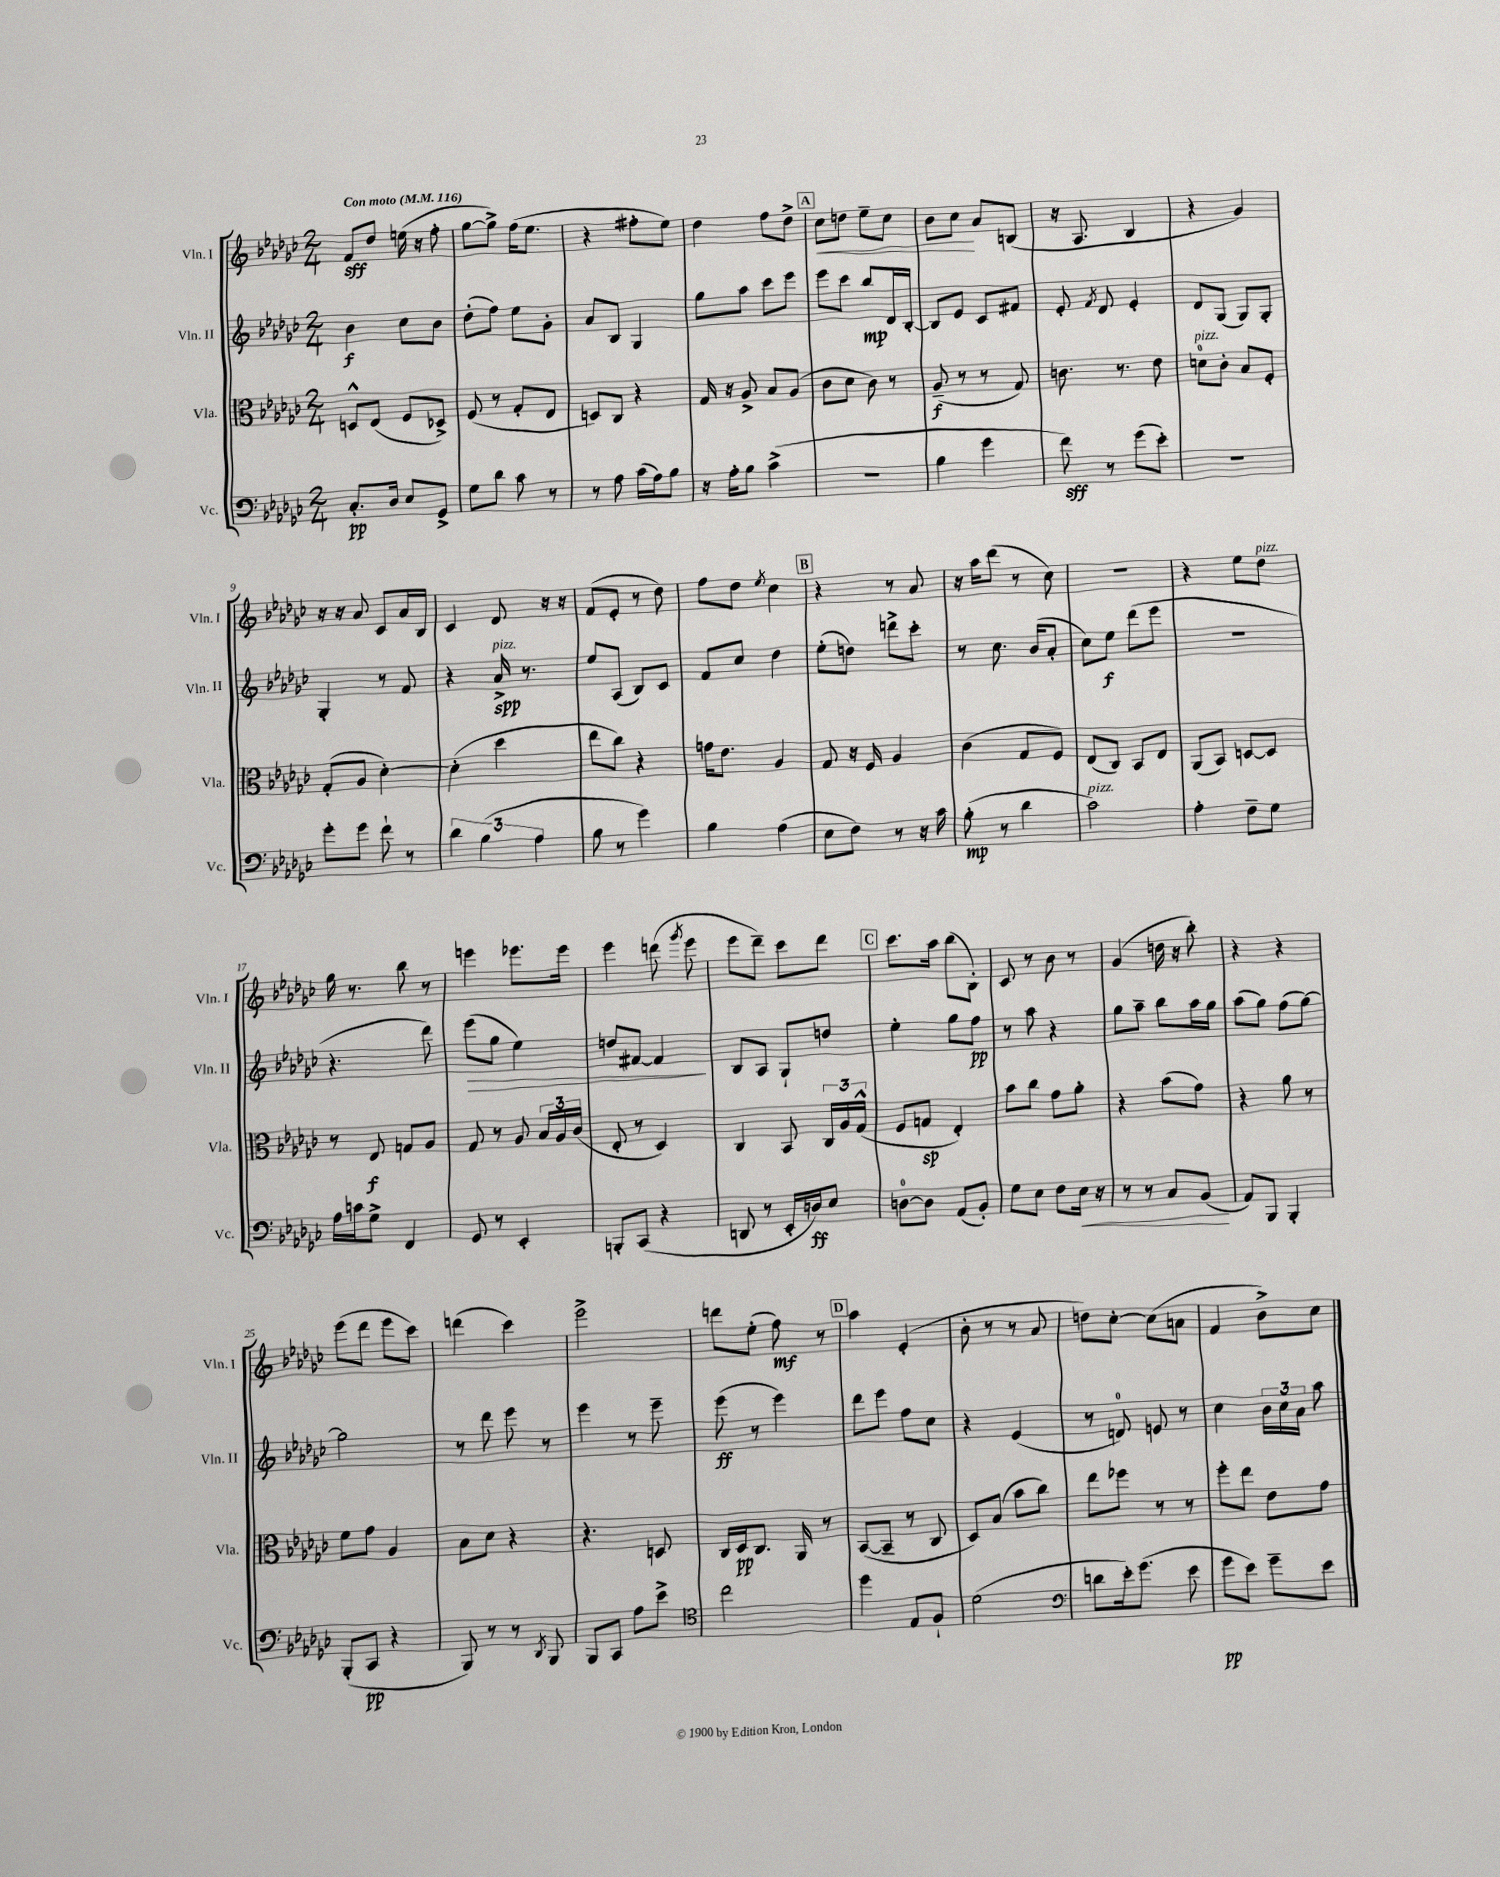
<<
\new StaffGroup <<
\new Staff = "s0" \with { instrumentName = "Vln. I" shortInstrumentName = "Vln. I" } {
    \clef treble \key ges \major \numericTimeSignature \time 2/4 \tempo "Con moto" 4 = 116
    \autoBeamOff f'8[\sff des''8] e''16( r16 f''8-. |
    ges''8[~ ges''8]->) f''16[( ees''8.] |
    r4 fis''8[-. ees''8]) |
    des''4 f''8[ des''8]-> |
    \mark \markup { \box "A" } ces''8[\< d''8] ees''8[-- ces''8] |
    bes'8[ ces''8]\! aes'8[ b8]( |
    r16 aes8. bes4 |
    r4 ges'4) |
    r16 r16 aes'8 ces'8[ aes'16 bes16] |
    ces'4 des'8 r16 r16 |
    f'8[( ees'8]-. r8 des''8) |
    f''8[ des''8] \acciaccatura { ees''8 } ces''4 |
    \mark \markup { \box "B" } r4 r8 aes'8 |
    r16 aes''16[ des'''8]( r8 ces''8) |
    r2 |
    r4 ees''8[ des''8]^\markup { \italic "pizz." } |
    ges''16 r8. bes''8 r8 |
    e'''4 ees'''8.[ ees'''16] |
    ees'''4 d'''8( \acciaccatura { ges'''8 } ees'''8 |
    ees'''8[ des'''8]--) ces'''8[ des'''8] |
    \mark \markup { \box "C" } ces'''8.[ aes''16] bes''8[( bes8]-.) |
    ces'8 r8 bes'8 r8 |
    ges'4( d''16 r16 bes''8-.) |
    r4 r4 |
    ees'''8[( des'''8] ees'''8[ ces'''8]) |
    d'''4( ces'''4) |
    ees'''2-> |
    d'''8[ ees''8]-.( f''8\mf) r8 |
    \mark \markup { \box "D" } aes''4 ees'4-.( |
    bes'8-. r8 r8 aes'8 |
    d''8[) ces''8]~-. ces''8[( a'8] |
    f'4 bes'8[->) ces''8] \bar "|." |
}
\new Staff = "s1" \with { instrumentName = "Vln. II" shortInstrumentName = "Vln. II" } {
    \clef treble \key ges \major \numericTimeSignature \time 2/4
    \autoBeamOff bes'4\f ces''8[ bes'8] |
    des''8[-.( f''8]) ees''8[ ges'8]-. |
    aes'8[ bes8] ges4 |
    ges''8[ aes''8] ces'''8[ ees'''8] |
    \mark \markup { \box "A" } ees'''8[ ces'''8] bes''8[\mp des'16 bes16]~-. |
    bes8[ ees'8] ces'8[ fis'8] |
    ees'8-. \acciaccatura { f'8 } des'8 ees'4-. |
    des'8[ ges8]( ges8[) ges8]-. |
    ges4-. r8 f'8 |
    r4 aes'16->\spp^\markup { \italic "pizz." } r8. |
    ees''8[ aes8]( bes8[) ces'8] |
    f'8[ ces''8] des''4 |
    \mark \markup { \box "B" } ees''8[-.( d''8]) d'''8[-> ces'''8]-. |
    r8 ces''8. bes'16[( aes'8]-. |
    ces''8[) ees''8]\f des'''8[( ees'''8] |
    R2 |
    r4. des'''8) |
    ees'''8[\>( ges''8] ees''4) |
    d''8[ fis'8]~ fis'4\! |
    bes8[ aes8] ges8[-! d''8] |
    \mark \markup { \box "C" } ees''4-. ges''8[ f''8]\pp |
    r8 aes''8 r4 |
    ges''8[ aes''8]-- bes''8[ aes''16 ges''16] |
    aes''8[( ges''8]) f''8[( ges''8]~) |
    ges''2 |
    r8 des'''8 ees'''8 r8 |
    ees'''4 r8 ees'''8-- |
    ees'''8\ff( r8 ees'''4) |
    \mark \markup { \box "D" } des'''8[ ees'''8] f''8[ ces''8] |
    r4 ees'4( |
    r8 d'8-0) e'8 r8 |
    ces''4 \tuplet 3/2 { bes'16[ ces''16 aes'16] } aes''8 \bar "|." |
}
\new Staff = "s2" \with { instrumentName = "Vla." shortInstrumentName = "Vla." } {
    \clef alto \key ges \major \numericTimeSignature \time 2/4
    \autoBeamOff d8[-^ ees8]( f8[ des8]->) |
    f8( r8 ges8[-. ees8] |
    d8[) ces8] r4 |
    ges16 r16 aes8-> bes8[ aes8]( |
    \mark \markup { \box "A" } ces'8[ des'8] ces'8) r8 |
    aes8--\f( r8 r8 ges8) |
    c'8. r8. ees'8 |
    d'8[-0^\markup { \italic "pizz." } ces'8]-. bes8[ f8]-. |
    ges8[-.( aes8] des'4~-.) |
    des'4-.( des''4 |
    ees''8[ ces''8]) r4 |
    g'16[ ees'8.] aes4 |
    \mark \markup { \box "B" } ges8 r16 f16 aes4 |
    ces'4( ges8[ f8]) |
    ees8[( ces8]) bes,8[ ees8] |
    aes,8[( bes,8]) d8[~ d8] |
    r8 ees8\f g8[ aes8] |
    ges8 r8 aes8 \tuplet 3/2 { bes16[ aes16 ces'16]( } |
    ees8-. r8 des4) |
    ces4 bes,8 \tuplet 3/2 { ces16[ aes16 ges16]-^( } |
    \mark \markup { \box "C" } f8[ g8]\sp ees4-.) |
    bes'8[ ces''8] ges'8[ aes'8]-. |
    r4 bes'8[( ges'8]) |
    r4 aes'8 r8 |
    f'8[ ges'8] aes4 |
    bes8[ des'8] r4 |
    r4. d8 |
    ces16[ des16\pp ces8.] aes,16 r8 |
    \mark \markup { \box "D" } bes,8[~( bes,8]-- r8 ces8 |
    des8[) bes8]( bes'8[ ces''8]) |
    ees''8[ fes''8] r8 r8 |
    f''8[-. ees''8] ees'8[ ges'8] \bar "|." |
}
\new Staff = "s3" \with { instrumentName = "Vc." shortInstrumentName = "Vc." } {
    \clef bass \key ges \major \numericTimeSignature \time 2/4
    \autoBeamOff ces8.[-.\pp des16] ees8[ ges,8]-> |
    ges8[ des'8] ces'8 r8 |
    r8 aes8 ces'16[( aes16) bes8] |
    r16 aes16[-. bes8] ces'4->( |
    \mark \markup { \box "A" } R2 |
    bes4 ges'4 |
    f'8\sff) r8 ges'8[( ees'8]-.) |
    r2 |
    ges'8[-. ges'8] f'8-! r8 |
    \tuplet 3/2 { des'4 bes4( aes4 } |
    bes8 r8 ges'4) |
    bes4 aes4( |
    \mark \markup { \box "B" } ees8[ f8]) r8 r16 ces'16 |
    bes8-.\mp( r8 des'4 |
    ces'2^\markup { \italic "pizz." }) |
    aes4-. f8[-- ges8] |
    aes16[ c'16 ges8]-> f,4 |
    ges,8 r8 ees,4-. |
    b,,8[-. ces,8]( r4 |
    d,8 r8 ees,16[-. d16\ff) ees8] |
    \mark \markup { \box "C" } d8[-0~ d8] aes,8[( bes,8]-.) |
    ges8[ ees8] f8[ ees16]\< r16 |
    r8 r8 ces8[ bes,8]\!( |
    aes,8[) bes,,8] bes,,4-. |
    bes,,8[-.( ces,8]\pp r4 |
    bes,,8) r8 r8 \acciaccatura { des,8 } bes,,8 |
    bes,,8[ ces,8] aes8[ ees'8]-> |
    \clef tenor ces''2 |
    \mark \markup { \box "D" } des''4 ees8[ f8]-! |
    des'2( |
    \clef bass d'8[ ees'16-.) ges'8.]( ees'8 |
    ges'8[\pp ees'8]) ges'8[-- ees'8] \bar "|." |
}
>>
>>
